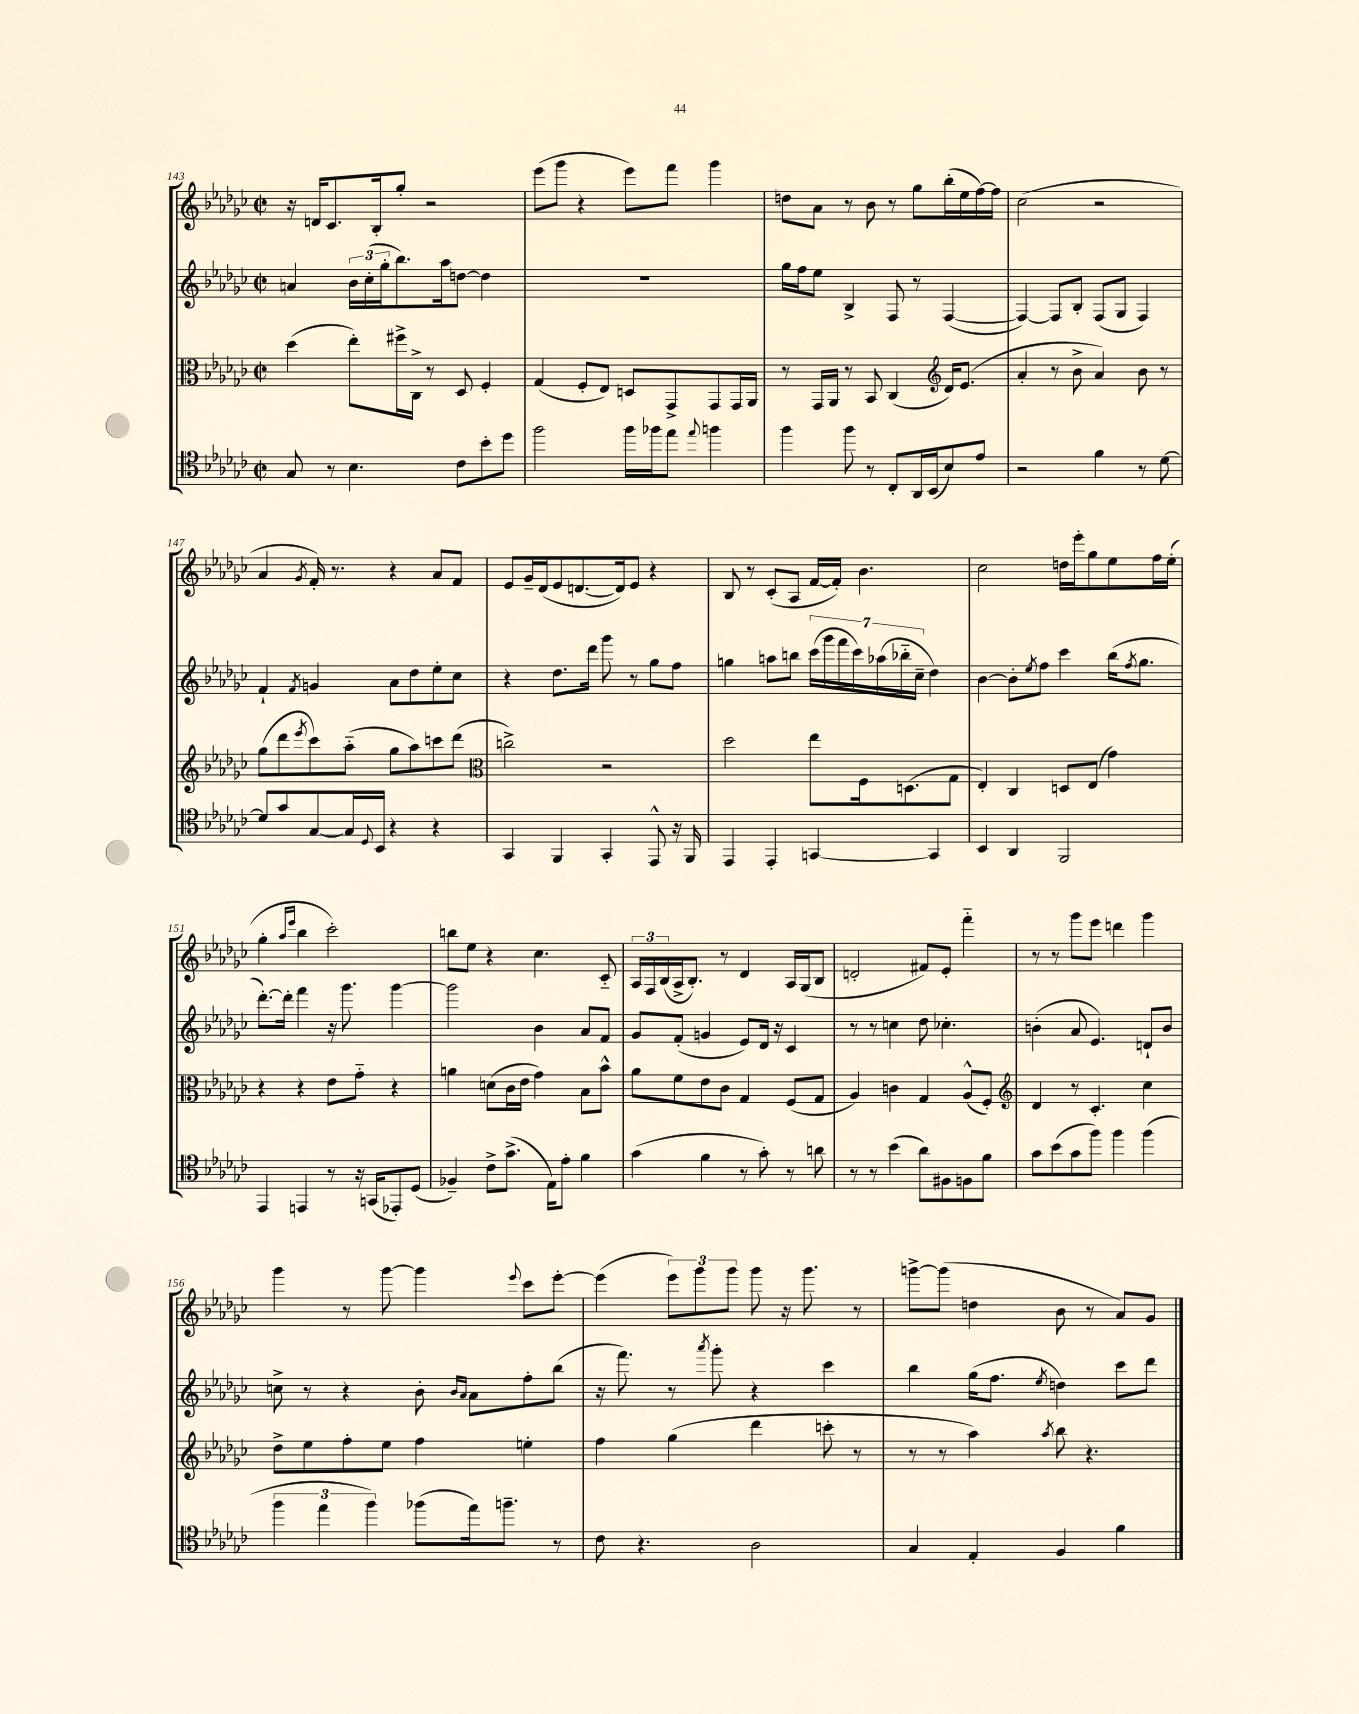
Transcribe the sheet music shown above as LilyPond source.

<<
\new StaffGroup <<
\new Staff = "s0" {
    \clef treble \key ges \major \defaultTimeSignature \time 2/2
    r16 d'16 ces'8. bes16-. ges''8-. r2 |
    ees'''8( ges'''8 r4 ees'''8) f'''8 ges'''4 |
    d''8 aes'8 r8 bes'8 r8 ges''8 bes''16-.( ees''16 f''16~) f''16 |
    ces''2( r2 |
    aes'4 \acciaccatura { ges'8 } f'16-.) r8. r4 aes'8 f'8 |
    ees'8 ges'16-- des'16( ees'8 d'8.~ d'16) ees'8 r4 |
    bes8 r8 ces'8-.( aes8 f'16~ f'16-.) bes'4. |
    ces''2 d''16 ees'''16-. ges''8 ees''8 f''16 ees''16-.( |
    ges''4-. \grace { aes''16 ees'''16 } bes''4 ces'''2-.) |
    b''8 ees''8 r4 ces''4. ces'8-_ |
    \tuplet 3/2 { aes16 f16 bes16( } aes16-> bes8.-.) r8 des'4 aes16 ges16( bes8 |
    d'2-. fis'8) ees'8-. f'''4-_ |
    r8 r8 ges'''8 ees'''8 d'''4 ges'''4 |
    ges'''4 r8 ges'''8~ ges'''4 \appoggiatura { ees'''8 } ces'''8 ees'''8~-. |
    ees'''4( \tuplet 3/2 { ees'''8) ges'''8 ges'''8 } ges'''8 r16 ges'''8. r8 |
    g'''8~-> g'''8( d''4 bes'8 r8 aes'8) ges'8 \bar "|." |
}
\new Staff = "s1" {
    \clef treble \key ges \major \defaultTimeSignature \time 2/2
    a'4 \tuplet 3/2 { bes'16 ces''16-.( ges''16-. } bes''8.) aes''16 d''8~ d''4 |
    R1 |
    ges''16 f''16 ees''8 bes4-> f8 r8 f4~( |
    f4~) f8 bes8-. f8( ges8 f4) |
    f'4-! \acciaccatura { f'8 } g'4 aes'8 des''8 ees''8-. ces''8 |
    r4 des''8. des'''16 ges'''8 r8 ges''8 f''8 |
    g''4 a''8 b''8 \tuplet 7/4 { ces'''16( ges'''16 f'''16 ces'''16) aes''16( bes''16-_ ces''16-- } des''4) |
    bes'4~ bes'8-. \acciaccatura { ees''8 } f''8 ces'''4 bes''16( \acciaccatura { f''8 } ges''8. |
    des'''8.~-.) des'''16-. f'''4 r16 ges'''8. ges'''4~ |
    ges'''2 bes'4 aes'8 f'8 |
    ges'8 f'8-.( g'4 ees'8) des'16 r16 ces'4 |
    r8 r8 c''4 des''8 ces''4.-. |
    b'4-.( aes'8 ees'4.) d'8-! b'8 |
    c''8-> r8 r4 bes'8-. \grace { bes'16 aes'16 } aes'8 f''8-. bes''8( |
    r16 f'''8.) r8 \acciaccatura { aes'''8 } ges'''8-. r4 ces'''4 |
    bes''4 ges''16( f''8. \acciaccatura { ees''8 } d''4) ces'''8 des'''8 \bar "|." |
}
\new Staff = "s2" {
    \clef alto \key ges \major \defaultTimeSignature \time 2/2
    des''4( ees''8-.) fis''16-> ces16-> r8 des8 f4-. |
    ges4( f8-. ees8) d8 ges,8-> ges,8 ges,16 aes,16 |
    r8 ges,16 aes,16 r8 bes,8 ces4( \clef treble des'16) ees'8.( |
    aes'4-. r8 bes'8-> aes'4) bes'8 r8 |
    ges''8( des'''8 \acciaccatura { ees'''8 } ces'''8) aes''8-_( ges''8 aes''8) c'''8 des'''8( |
    \clef alto c''2->) r2 |
    des''2 ees''8 f16 d8.( ges8 |
    ees4-.) ces4 d8 ees8( ges'4) |
    r4 r4 ees'8 ges'8-_ r4 |
    a'4 d'8( ces'16 ees'16 ges'4) bes8 bes'8-^ |
    aes'8 f'8 ees'8 ces'8 ges4 f8( ges8 |
    aes4) c'4 ges4 aes8-^( f8-.) |
    \clef treble des'4 r8 ces'4.-. ces''4 |
    des''8-> ees''8 f''8-. ees''8 f''4 e''4-. |
    f''4 ges''4( des'''4 c'''8-. r8 |
    r8 r8 aes''4) \acciaccatura { aes''8 } bes''8 r4. \bar "|." |
}
\new Staff = "s3" {
    \clef tenor \key ges \major \defaultTimeSignature \time 2/2
    ges8 r8 bes4. ces'8 bes'8-. des''8 |
    f''2 f''16 fes''16 ees''8 \appoggiatura { ees''8 } f''4 |
    f''4 f''8 r8 ces8-. aes,16 bes,16( bes8) ees'8 |
    r2 f'4 r8 des'8~ |
    des'8 ges'8 ges8~ ges16 \appoggiatura { des8 } bes,16 r4 r4 |
    ges,4 f,4 ges,4-. ees,8-^ r16 f,16 |
    ees,4 ees,4-. g,4~ g,4 |
    bes,4 aes,4 f,2 |
    ees,4 e,4 r8 r16 g,16( ees,8-.) des8( |
    fes4--) ces'8-> ges'8.->( ees16) ees'8-. f'4 |
    ges'4( f'4 r8 ges'8-.) r8 a'8 |
    r8 r8 bes'4( aes'8) fis8 f8 f'8 |
    ges'8 bes'8( ges'8 f''8) f''4 f''4( |
    \tuplet 3/2 { f''4 ees''4 f''4) } fes''8( ees''16) f''8.-- r8 |
    ces'8 r4. aes2 |
    ges4 ees4-. f4 f'4 \bar "|." |
}
>>
>>
\layout { \context { \Score currentBarNumber = #143 } }
